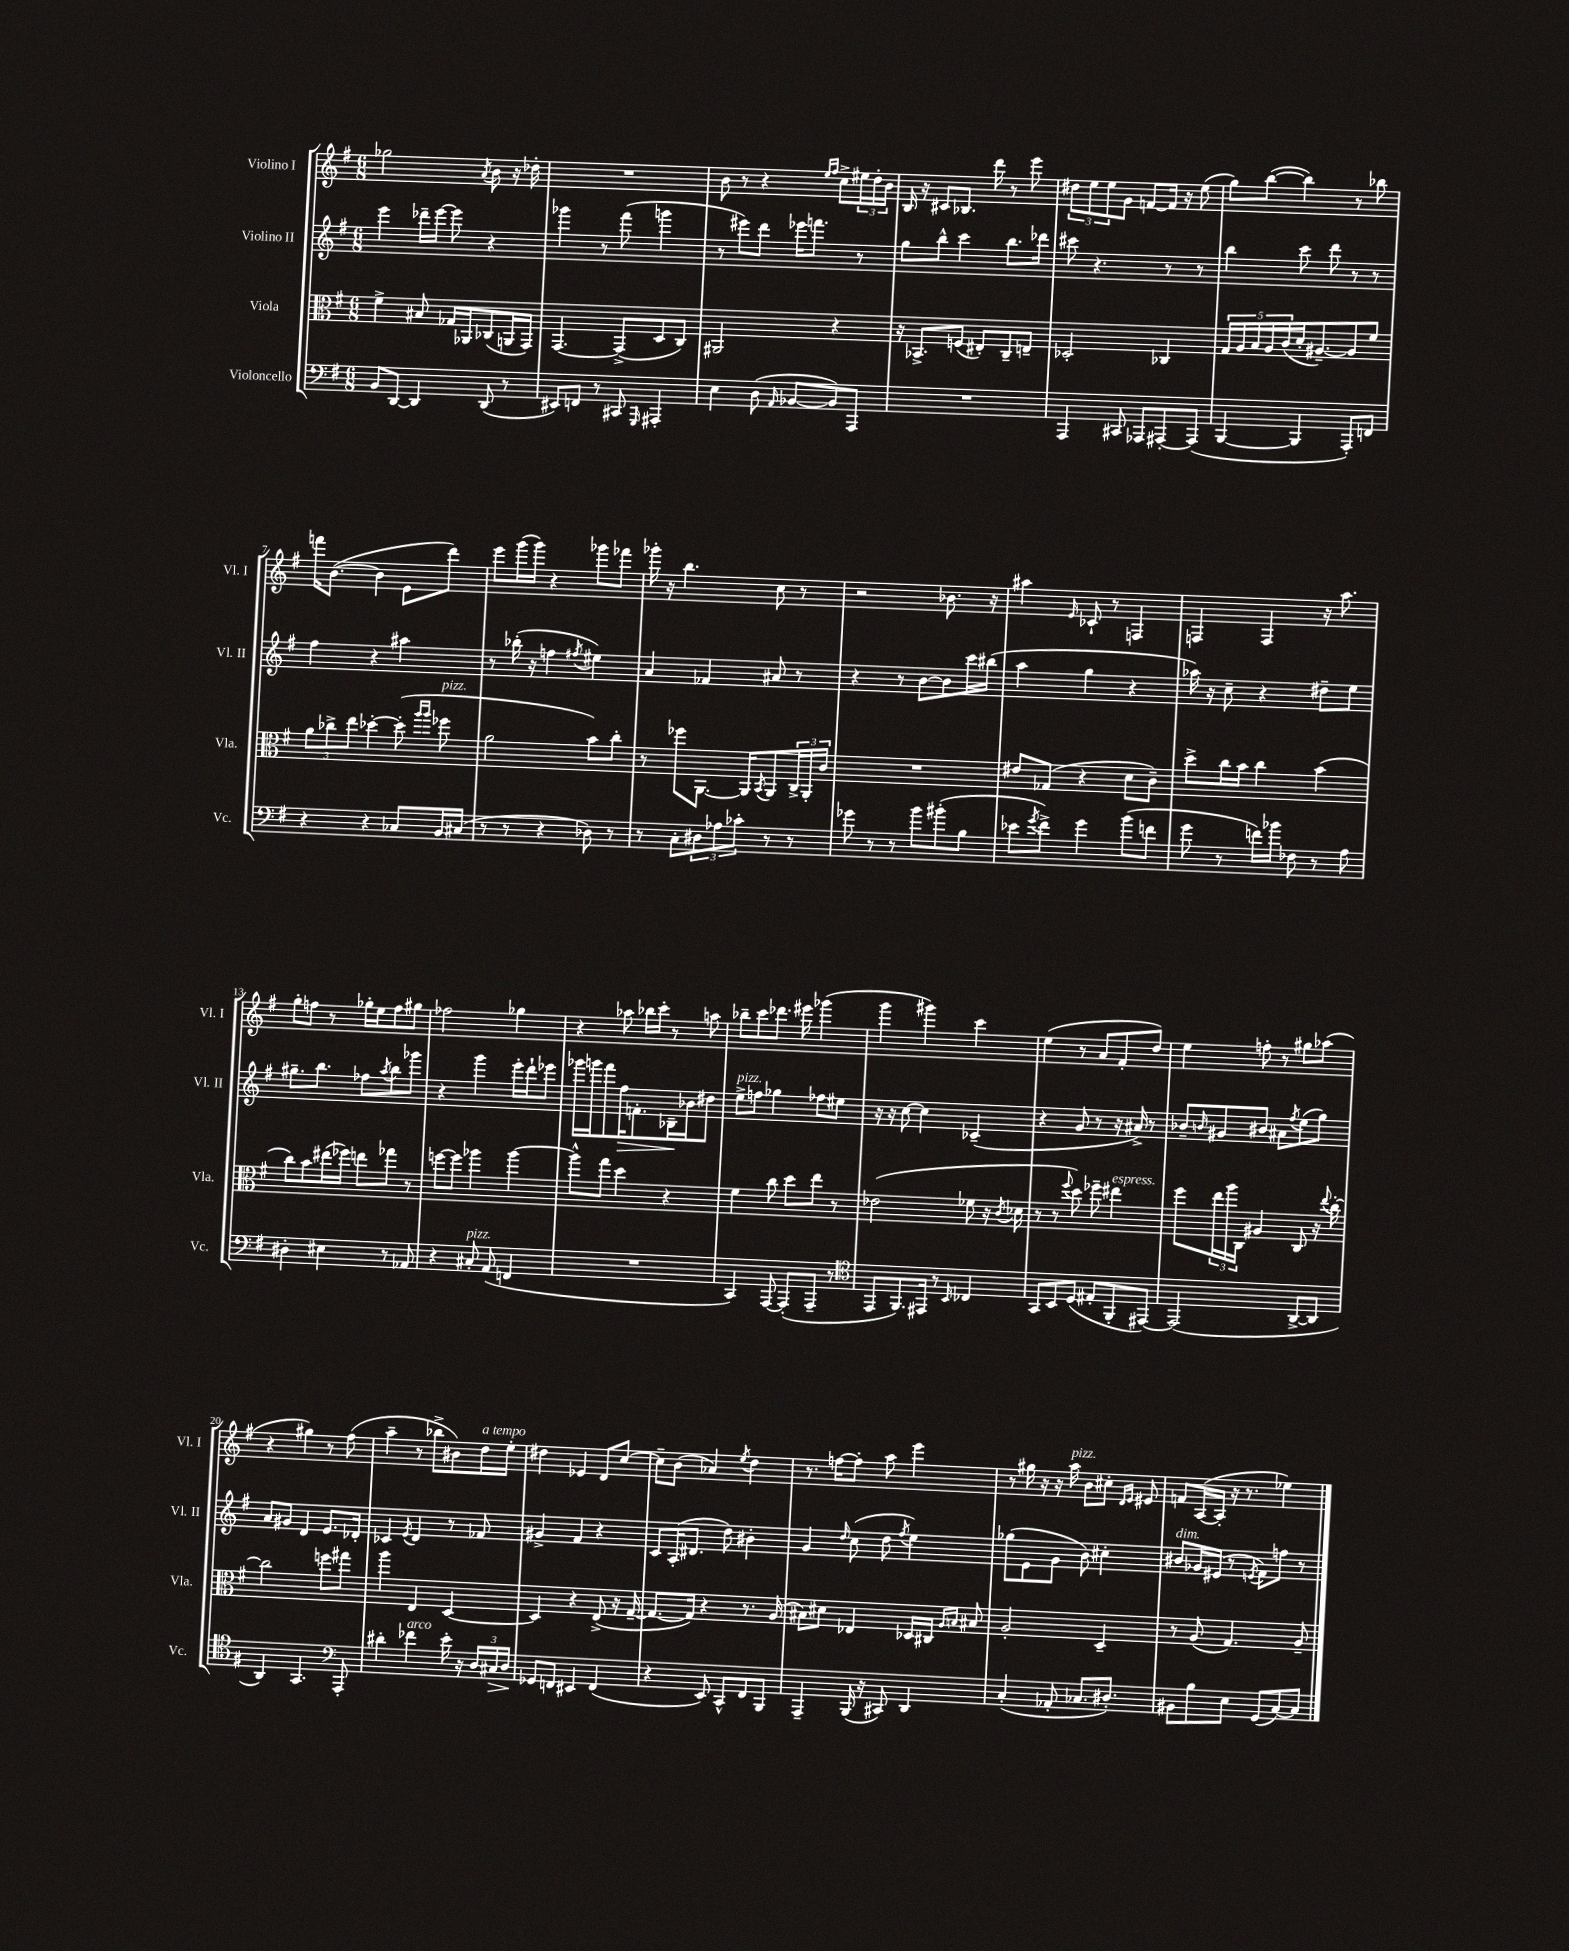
<<
\new StaffGroup <<
\new Staff = "s0" \with { instrumentName = "Violino I" shortInstrumentName = "Vl. I" } {
    \clef treble \key g \major \numericTimeSignature \time 6/8
    ges''2 \acciaccatura { a'8 } b'8 r16 des''16-. |
    R2. |
    b'8 r8 r4 \grace { e''16 fis''16 } c''8-> \tuplet 3/2 { eis''16 d''16-. b'16 } |
    b16 r16 cis'8 bes8. d'''16 r8 e'''8 |
    \tuplet 3/2 { dis''8 e''8 e''8 } g'8 f'8~ f'16 r16 e''8( |
    g''8) b''8~( b''4) r8 bes''8 |
    f'''16 b'8.~( b'4 e'8 d'''8) |
    e'''8 g'''16( g'''16) r4 ges'''8 fes'''8 |
    ges'''16-. r16 b''4. c''8 r8 |
    r2 bes'8. r16 |
    ais''4 \grace { e'16 } ces'8-! r8 f4 |
    f4 f4 r16 a''8. |
    g''8-. f''8 r8 ges''16-. e''16 f''8 gis''8 |
    fes''2 ges''4 |
    r4 aes''8 bes''16 c'''16-. r8 a''8 |
    bes''8-- c'''8 des'''8. eis'''16 ges'''4( |
    g'''4 gis'''4) c'''4 |
    e''4( r8 a'8 fis'8-. d''8) |
    e''4 f''8-. r8 gis''8 aes''8( |
    r4 gis''4) r8 fis''8( |
    a''4-- r8 bes''8-> bis'8) d''16^\markup { \italic "a tempo" } e''16-. |
    dis''4 ees'4 d'8 c''8~ |
    c''8-- b'8( aes'4) \acciaccatura { e''8 } d''4 |
    r8. f''16~ f''8-. a''8 e'''4 |
    r8 gis''16 r16 r16 a''16^\markup { \italic "pizz." } b'8 cis''8-. \grace { d'16 e'16 } eis'8 |
    f'8 a16~( a16-. r16 r8. ees''4) \bar "|." |
}
\new Staff = "s1" \with { instrumentName = "Violino II" shortInstrumentName = "Vl. II" } {
    \clef treble \key g \major \numericTimeSignature \time 6/8
    e'''4 des'''16-- e'''16~ e'''8 r4 |
    ges'''4 r8 fis'''8( g'''4 |
    r8 eis'''8) d'''8 ees'''16 f'''8. r8 |
    g''8 b''8-^ c'''4 b''8. des'''16 |
    cis'''8 r4. r8 r8 |
    b''4 c'''8 d'''8 r8 r8 |
    fis''4 r4 ais''4 |
    r8 bes''16-.( r16 f''4 \acciaccatura { fis''8 } eis''4) |
    a'4 fes'4 ais'8 r8 |
    r4 r8 b'8~ b'8 c'''16 bis''16( |
    a''4 g''4 r4 |
    aes''16) r16 c''8-- r4 dis''8-- e''8 |
    gis''8.-- b''8. fes''8 \acciaccatura { a''8 } b''8 ges'''8 |
    r4 g'''4 e'''16-. d'''16-! ees'''8 |
    ges'''16 g'''16 fis'''8 fis''16\> f'8.-. bes16--\! bes'16 dis''8 |
    e''8->^\markup { \italic "pizz." } f''8 ges''4 fes''8 eis''8 |
    r16 r16 c''8~ c''4 ces'4--( |
    r4 g'8 r8 r16 ais'16->) r8 |
    bes'8-- \grace { b'16 } gis'8 bis'8 ais'8 \acciaccatura { fis''8 } e''8( g''8) |
    a'8 gis'8 d'4 e'8. des'16-. |
    ces'4 \acciaccatura { e'8 } d'4 r8 fes'8 |
    gis'4-> fis'4 r4 |
    c'8 a16-.( dis'8. d''8) bis'4-. |
    g'4 \grace { d''16 } c''8( d''8 \acciaccatura { fis''8 } e''4) |
    ges''8( e'8 g'8 b'8) cis''4-. |
    bis'8^\markup { \italic "dim." } ges'16 eis'16( r8 \acciaccatura { e'8 } fis'8) f''8 r8 \bar "|." |
}
\new Staff = "s2" \with { instrumentName = "Viola" shortInstrumentName = "Vla." } {
    \clef alto \key g \major \numericTimeSignature \time 6/8
    fis'4-> bis8 ges16 aes,16 ces8( a,16 g,16) |
    g,4.~ g,8->( d8 c8) |
    ais,2 r4 |
    r16 bes,8.-> f8( eis8-.) c8-- e8-- |
    des2-. ces4 |
    \tuplet 5/4 { g16 a16 b16 a16 c'16( } d'16-. ais8.~--) ais8 fis'8 |
    \tuplet 3/2 { a'8 ces''8-> e''8 } des''4~-. des''8-.( \grace { a''16 a''16 } fes''8^\markup { \italic "pizz." } |
    a'2 b'8) c''8-. |
    r8 fes''8 a,8.~ a,16 \acciaccatura { b,8 } a,8 \tuplet 3/2 { c16-> a,16-. c'16 } |
    R2. |
    eis'8 ges8( r4 d'8 c'8--) |
    d''8-> c''16 b'16 c''4 b'4( |
    c''8) b'8 eis''16( fes''16) e''8 ges''8 r8 |
    f''8~ f''8 aes''4 aes''4~ |
    aes''8-^ g''8 d''4 r4 |
    fis'4 c''8 d''8 e''8 r8 |
    ees'2( fes'8 r16 \acciaccatura { c'8 } des'16 |
    r8 r8 \appoggiatura { fis''8 } d''8) fes''8-- eis''4^\markup { \italic "espress." } |
    fis''8 \tuplet 3/2 { e''16 a''16 c16 } ais4 c8 r16 \appoggiatura { e''8 } c''16~-. |
    c''2 f''8 gis''8 |
    a''4 e4 d4~ |
    d4 r4 e8->( r16 g16~-- |
    g8.~ g16) r4 r8. a16( |
    bis8) dis'8 ees4 des16 cis16 \grace { a16 b16 } bis8 |
    a2-. d4-- |
    r8 a8( g4.) a8-- \bar "|." |
}
\new Staff = "s3" \with { instrumentName = "Violoncello" shortInstrumentName = "Vc." } {
    \clef bass \key g \major \numericTimeSignature \time 6/8
    b,8 d,8~ d,4 d,8( r8 |
    eis,8) f,8 r8 cis,8 \grace { g,,16 } ais,,4-. |
    e4 d8( \grace { a,16 } bes,8~ bes,8) a,,8 |
    R2. |
    a,,4 cis,8 aes,,8 ais,,8~-. ais,,8( |
    b,,4~ b,,4 a,,8-.) f,8 |
    r4 r4 ces8 b,16 cis16( |
    r8 r8 r4 des8) r8 |
    r8 c8-. \tuplet 3/2 { dis8 aes8 ces'8-. } r8 r8 |
    ges'8 r8 r8 b'8 bis'8-.( b8 |
    ees'8 \acciaccatura { g'8 } fis'8->) g'4 b'8( f'8 |
    g'8 r8 f'16) bes'16 fes8 r8 a8 |
    dis4-. eis4 r8 aes,8 |
    r4 cis8-.^\markup { \italic "pizz." } a,8( f,4 |
    R2. |
    c,4) a,,8~ a,,8-.( a,,8-- r8 |
    \clef tenor e,8 fis,8.) eis,16 r8 \grace { b,16 } ces4 |
    g,8 b,8 d8( eis8-. fis,8-. eis,8~) |
    eis,2( a,8~-> a,8 |
    a,4) g,4. \clef bass a,,8-. |
    dis'4-. fes'4^\markup { \italic "arco" } e'16-. r16 \tuplet 3/2 { d16 cis16\> d16 } |
    ges,8\! f,8 eis,4 f,4( |
    r4 e,8) c,8-^ fis,8 b,,8 |
    a,,4-- b,,16( r16 cis,8) d,4 |
    c4-.( aes,8-. ces8. dis8.-.) |
    bis,8 b8 e8 g,8( c8~) c8 \bar "|." |
}
>>
>>
